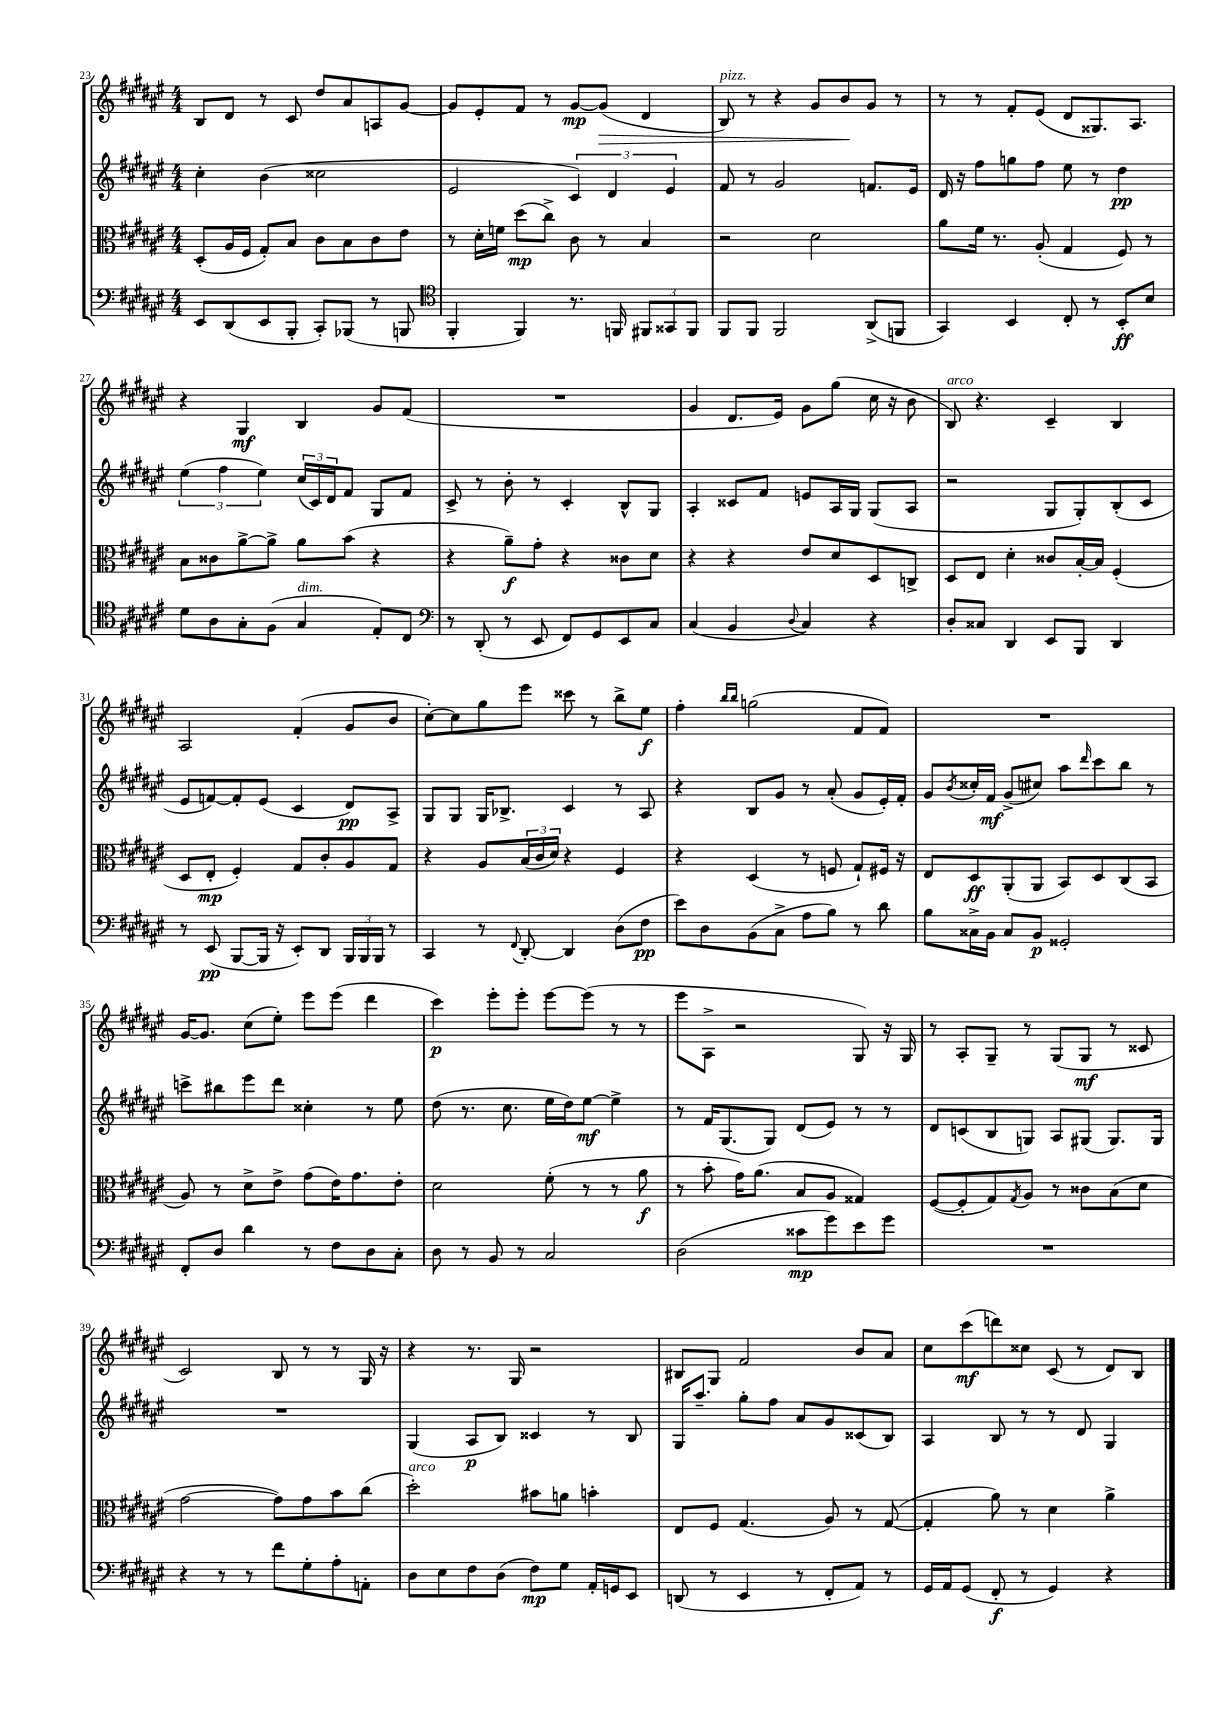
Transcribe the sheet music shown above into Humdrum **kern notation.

**kern	**kern	**kern	**kern
*staff4	*staff3	*staff2	*staff1
*clefF4	*clefC3	*clefG2	*clefG2
*k[f#c#g#d#a#e#]	*k[f#c#g#d#a#e#]	*k[f#c#g#d#a#e#]	*k[f#c#g#d#a#e#]
*M4/4	*M4/4	*M4/4	*M4/4
8EE#	(8D#'	4cc#'	8B
(8DD#	16A#	.	8d#
.	16F#	.	.
8EE#	8G#')	(4b	8r
8BBB'	8B	.	8c#
8CC#')	8c#	2cc##	8dd#
(8BBB-	8B	.	8a#
8r	8c#	.	8A
8BBB	8e#	.	[8g#
=	=	=	=
*clefC4	*	*	*
4FF#'	8r	2e#	8g#]
.	16d#'	.	8e#'
.	16f	.	.
4FF#)	(8dd#	.	8f#
.	8cc#^)	.	8r
8.r	8c#	6c#)	[8g#
.	8r	.	(8g#]
.	.	6d#	.
16FF	.	.	.
12FF#	4B	.	4d#
12GG##	.	6e#	.
12FF#	.	.	.
=	=	=	=
8FF#	2r	8f#	8B)
8FF#	.	8r	8r
2FF#	.	2g#	4r
.	2d#	.	8g#
.	.	.	8b
(8AA#^	.	8.f	8g#
8FF	.	.	8r
.	.	16e#	.
=	=	=	=
4GG#)	8a#	16d#	8r
.	.	16r	.
.	16f#	8ff#	8r
.	8.r	.	.
4BB	.	8gg	8f#'
.	(8A#'	8ff#	(8e#
8C#'	4G#	8ee#	8d#
8r	.	8r	8.G##)
8BB'	8F#)	4dd#	.
.	.	.	8.A#
8B	8r	.	.
=	=	=	=
8d#	8B	(6ee#	4r
8A#	8c##	.	.
.	.	6ff#	.
8G#'	[8a#^	.	4G#
.	.	6ee#)	.
(8F#	8a#^]	.	.
4G#	8a#	(24cc#	4B
.	.	24c#)	.
.	.	24d#	.
.	(8b	8f#	.
8E#')	4r	8G#	8g#
8C#	.	8f#	(8f#
=	=	=	=
*clefF4	*	*	*
8r	4r	8c#^	1r
(8DD#'	.	8r	.
8r	8a#~)	8b'	.
8EE#	8g#'	8r	.
8FF#)	4r	4c#'	.
8GG#	.	.	.
8EE#	8c##	8B^^	.
8C#	8d#	8G#	.
=	=	=	=
(4C#	4r	4A#'	4g#
4BB	4r	8c##	8.d#
.	.	8f#	.
.	.	.	16e#)
8qqD#	.	.	.
4C#)	8e#	8e	8g#
.	8d#	16A#	(8gg#
.	.	16G#	.
4r	8D#	(8G#	16cc#
.	.	.	16r
.	8C^	8A#	8b
=	=	=	=
8D#'	8D#	2r	8B)
8C##	8E#	.	4.r
4DD#	4d#'	.	.
8EE#	8c##	8G#	4c#~
8BBB	[16B'	8G#')	.
.	16B]	.	.
4DD#	(4F#'	(8B'	4B
.	.	8c#	.
=	=	=	=
8r	8D#	8e#	2A#
(8EE#	8E#'	[8f)	.
[8BBB	4F#')	8f']	.
16BBB]	.	(8e#	.
16r	.	.	.
8EE#')	8G#	4c#	(4f#'
8DD#	8c#'	.	.
24BBB	8A#	8d#)	8g#
24BBB	.	.	.
24BBB	.	.	.
8r	8G#	8A#^	8b
=	=	=	=
4CC#	4r	8G#	[8cc#')
.	.	8G#	8cc#]
8r	8A#	16G#	8gg#
.	.	8.B-^	.
8qqFF#	.	.	.
[8DD#'	(24B	.	8eee#
.	24c#	.	.
.	24d#)	.	.
4DD#]	4r	4c#	8ccc##
.	.	.	8r
(8D#	4F#	8r	8bb^
8F#	.	8A#	8ee#
=	=	=	=
8e#)	4r	4r	4ff#'
8D#	.	.	.
.	.	.	16qqbb
.	.	.	16qqbb
(8BB	(4D#	8B	(2gg
8C#^	.	8g#	.
8A#	8r	8r	.
8B)	8F	(8a#'	.
8r	8G#`)	8g#	8f#
8d#	16F#	16e#')	8f#)
.	16r	16f#'	.
=	=	=	=
8B	8E#	8g#	1r
.	.	8qb	.
16C##^	8D#	16cc##'	.
16BB	.	16f#	.
8C##	(8AA#'	(8g#^	.
8BB	8AA#	8cc#)	.
2GG##'	8BB)	8aa#	.
.	.	16qqddd#	.
.	8D#	8ccc#	.
.	(8C#	8bb	.
.	8BB	8r	.
=	=	=	=
8FF#'	8A#)	8ccc^	[16g#
.	.	.	8.g#]
8D#	8r	8bb#	.
4d#	8d#^	8eee#	(8cc#
.	8e#^	8ddd#	8ee#')
8r	(8g#	4cc##'	8eee#
8F#	16e#)	.	(8eee#
.	8.g#	.	.
8D#	.	8r	4ddd#
8C#'	8e#'	8ee#	.
=	=	=	=
8D#	2d#	(8dd#	4ccc#)
8r	.	8.r	.
8BB	.	.	8eee#'
.	.	8.cc#	.
8r	.	.	8eee#'
2C#	(8f#'	16ee#	[8eee#
.	.	16dd#)	.
.	8r	[8ee#	(8eee#]
.	8r	4ee#^]	8r
.	8a#	.	8r
=	=	=	=
(2D#	8r	8r	8eee#
.	8b'	16f#	8A#^
.	.	(8.G#	.
.	16g#)	.	2r
.	(8.a#	.	.
.	.	8G#)	.
8c##	8B	(8d#	.
8g#)	8A#	8e#)	.
8e#	4G##)	8r	8G#)
8g#	.	8r	16r
.	.	.	16G#
=	=	=	=
1r	([8F#	8d#	8r
.	8F#']	(8c	8A#'
.	8G#)	8B	8G#~
.	8qG#	.	.
.	8A#	8G)	8r
.	8r	8A#	(8G#
.	8c##	(8G#	8G#
.	(8B	8.G#)	8r
.	8d#	.	8c##
.	.	16G#	.
=	=	=	=
4r	[2g#	1r	2c#)
8r	.	.	.
8r	.	.	.
8f#	8g#])	.	8B
8G#'	8g#	.	8r
8A#'	8b	.	8r
8AA'	(8cc#	.	16G#
.	.	.	16r
=	=	=	=
8D#	2dd#')	(4G#	4r
8E#	.	.	.
8F#	.	8A#	8.r
(8D#	.	8B)	.
.	.	.	16G#
8F#)	8b#	4c##	2r
8G#	8a	.	.
16AA#'	4b'	8r	.
16GG	.	.	.
8EE#	.	8B	.
=	=	=	=
(8DD	8E#	16G#	8B#
.	.	8.aa#~	.
8r	8F#	.	8G#
4EE#	(4.G#	8gg#'	2f#
.	.	8ff#	.
8r	.	8a#	.
8FF#'	8A#)	8g#	.
8AA#)	8r	(8c##	8b
8r	([8G#	8B)	8a#
=	=	=	=
16GG#	4G#']	4A#	8cc#
16AA#	.	.	.
(8GG#	.	.	(8ccc#
8FF#'	8a#)	8B	8ddd)
8r	8r	8r	8cc##
4GG#)	4d#	8r	(8c#
.	.	8d#	8r
4r	4a#^	4G#	8d#)
.	.	.	8B
==	==	==	==
*-	*-	*-	*-
